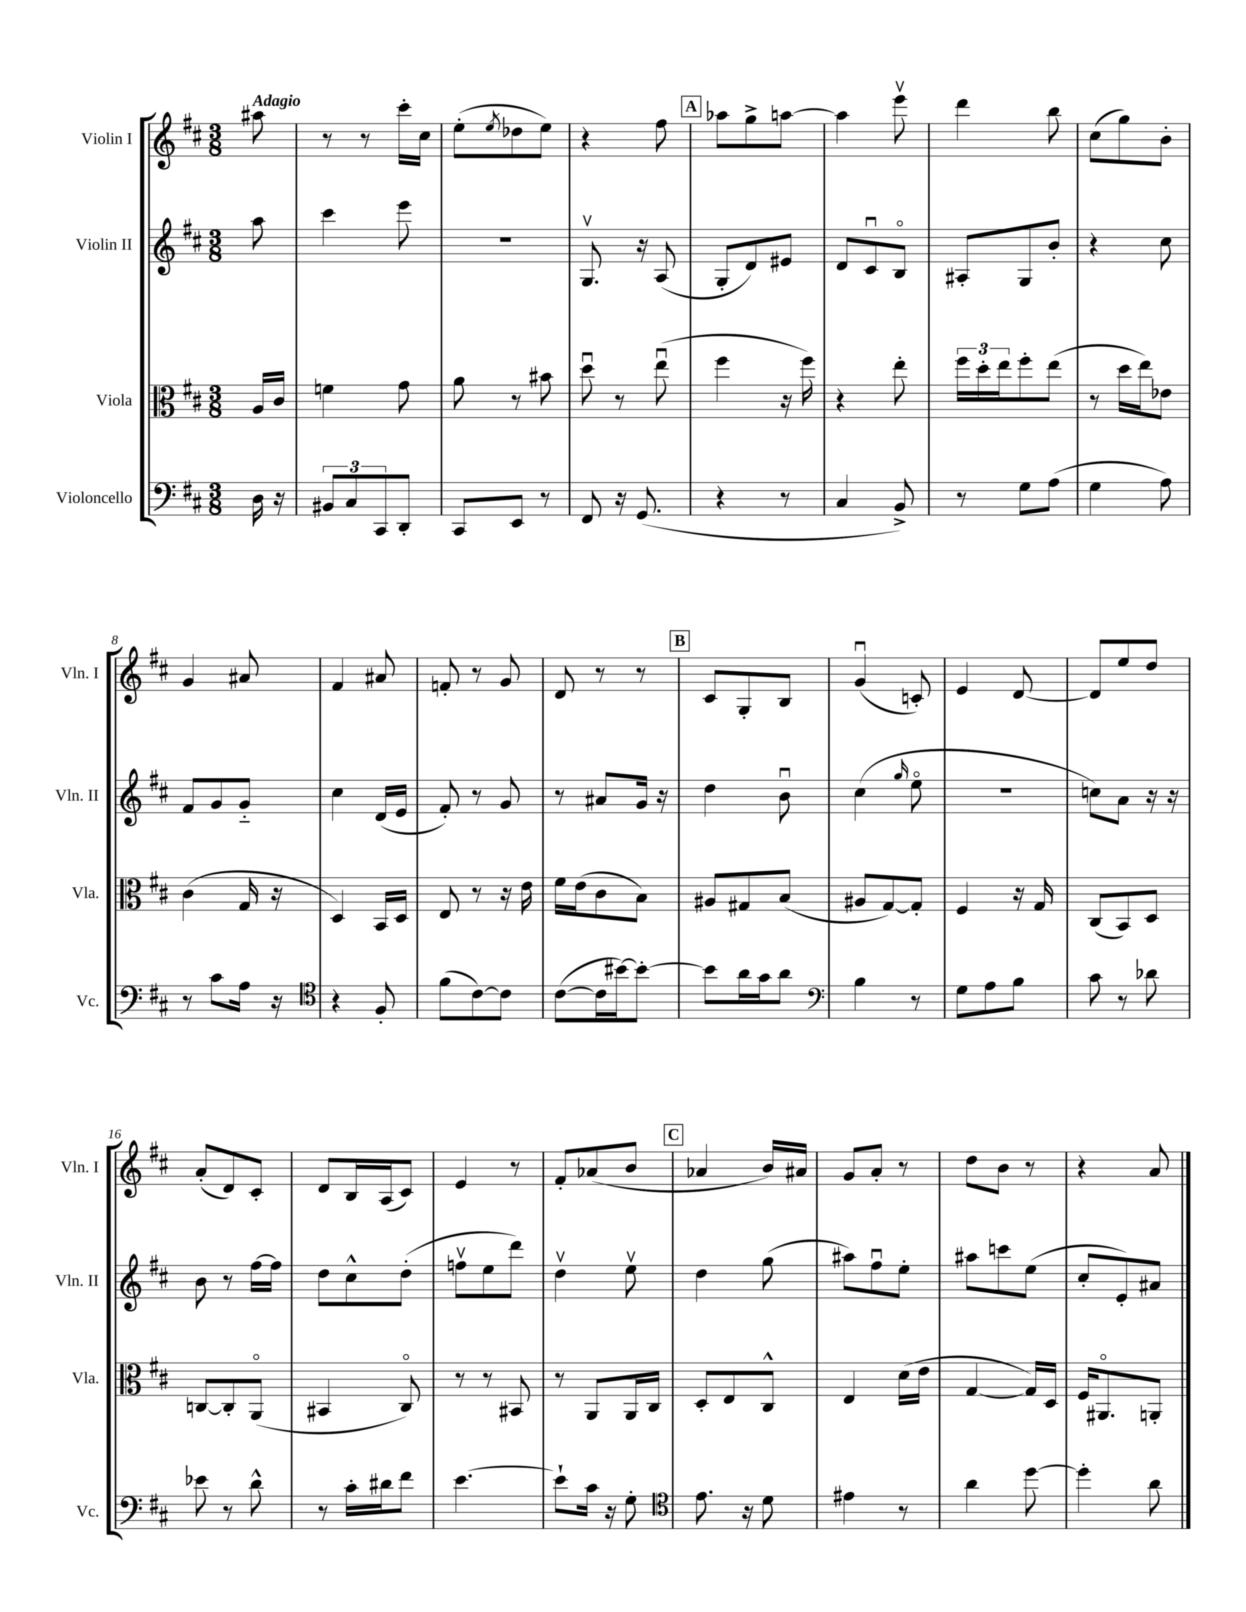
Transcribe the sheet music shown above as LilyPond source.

<<
\new StaffGroup <<
\new Staff = "s0" \with { instrumentName = "Violin I" shortInstrumentName = "Vln. I" } {
    \clef treble \key d \major \numericTimeSignature \time 3/8 \partial 8 \tempo "Adagio"
    ais''8 |
    r8 r8 cis'''16-. cis''16 |
    e''8-.( \acciaccatura { e''8 } des''8 e''8) |
    r4 fis''8 |
    \mark \markup { \box "A" } aes''8 g''8-> a''8~ |
    a''4 e'''8\upbow |
    d'''4 b''8 |
    cis''8( g''8) b'8-. |
    g'4 ais'8 |
    fis'4 ais'8 |
    f'8-. r8 g'8 |
    d'8 r8 r8 |
    \mark \markup { \box "B" } cis'8 g8-. b8 |
    g'4\downbow( c'8-.) |
    e'4 d'8~ |
    d'8 e''8 d''8 |
    a'8-.( d'8) cis'8-. |
    d'8 b16 a16( cis'8) |
    e'4 r8 |
    fis'8-. aes'8( b'8 |
    \mark \markup { \box "C" } aes'4 b'16) ais'16 |
    g'8 a'8-. r8 |
    d''8 b'8 r8 |
    r4 a'8 \bar "|." |
}
\new Staff = "s1" \with { instrumentName = "Violin II" shortInstrumentName = "Vln. II" } {
    \clef treble \key d \major \numericTimeSignature \time 3/8 \partial 8
    a''8 |
    cis'''4 e'''8 |
    R4. |
    g8.\upbow r16 a8( |
    \mark \markup { \box "A" } g8-. d'8) eis'8 |
    d'8 cis'8\downbow b8\flageolet |
    ais8-. g8 b'8-. |
    r4 cis''8 |
    fis'8 g'8 g'8-_ |
    cis''4 d'16( e'16 |
    fis'8-.) r8 g'8 |
    r8 ais'8 g'16 r16 |
    \mark \markup { \box "B" } d''4 b'8\downbow |
    cis''4( \grace { g''16 } e''8\flageolet |
    R4. |
    c''8) a'8 r16 r16 |
    b'8 r8 fis''16~ fis''16 |
    d''8 cis''8-^ d''8-.( |
    f''8\upbow e''8 d'''8) |
    d''4\upbow e''8\upbow |
    \mark \markup { \box "C" } d''4 g''8( |
    ais''8) fis''8\downbow e''8-. |
    ais''8 c'''8 e''8( |
    cis''8-. e'8-.) ais'8 \bar "|." |
}
\new Staff = "s2" \with { instrumentName = "Viola" shortInstrumentName = "Vla." } {
    \clef alto \key d \major \numericTimeSignature \time 3/8 \partial 8
    a16 cis'16 |
    f'4 g'8 |
    a'8 r8 bis'8 |
    d''8\downbow r8 e''8\downbow( |
    \mark \markup { \box "A" } fis''4 r16 fis''16) |
    r4 e''8-. |
    \tuplet 3/2 { fis''16 d''16-. e''16 } fis''8-. e''8( |
    r8 d''16 e''16) ees'8 |
    cis'4( g16 r16 |
    d4) b,16 d16 |
    e8 r8 r16 e'16 |
    fis'16 e'16( cis'8 b8) |
    \mark \markup { \box "B" } ais8 gis8 b8( |
    ais8 g8~) g8-. |
    fis4 r16 g16 |
    cis8( b,8) d8 |
    c8~ c8-. a,8\flageolet( |
    bis,4 cis8\flageolet) |
    r8 r8 bis,8 |
    r8 a,8 a,16 cis16 |
    \mark \markup { \box "C" } d8-. e8 cis8-^ |
    e4 d'16( e'16 |
    g4~ g16) d16 |
    fis16 ais,8.\flageolet a,8-. \bar "|." |
}
\new Staff = "s3" \with { instrumentName = "Violoncello" shortInstrumentName = "Vc." } {
    \clef bass \key d \major \numericTimeSignature \time 3/8 \partial 8
    d16 r16 |
    \tuplet 3/2 { bis,8 cis8 cis,8 } d,8-. |
    cis,8 e,8 r8 |
    fis,8 r16 g,8.( |
    \mark \markup { \box "A" } r4 r8 |
    cis4 b,8->) |
    r8 g8 a8( |
    g4 a8) |
    r8 cis'8 a16 r16 |
    \clef tenor r4 fis8-. |
    fis'8( cis'8~) cis'8 |
    cis'8~( cis'16 bis'16~) bis'8~-. |
    \mark \markup { \box "B" } bis'8 a'16 g'16 a'8 |
    \clef bass b4 r8 |
    g8 a8 b8 |
    cis'8 r8 des'8 |
    ees'8 r8 d'8-^ |
    r8 cis'16-. dis'16 fis'8 |
    e'4.~ |
    e'8-! cis'16 r16 g8-. |
    \mark \markup { \box "C" } \clef tenor e'8. r16 d'8 |
    eis'4 r8 |
    a'4 d''8~ |
    d''4-. a'8 \bar "|." |
}
>>
>>
